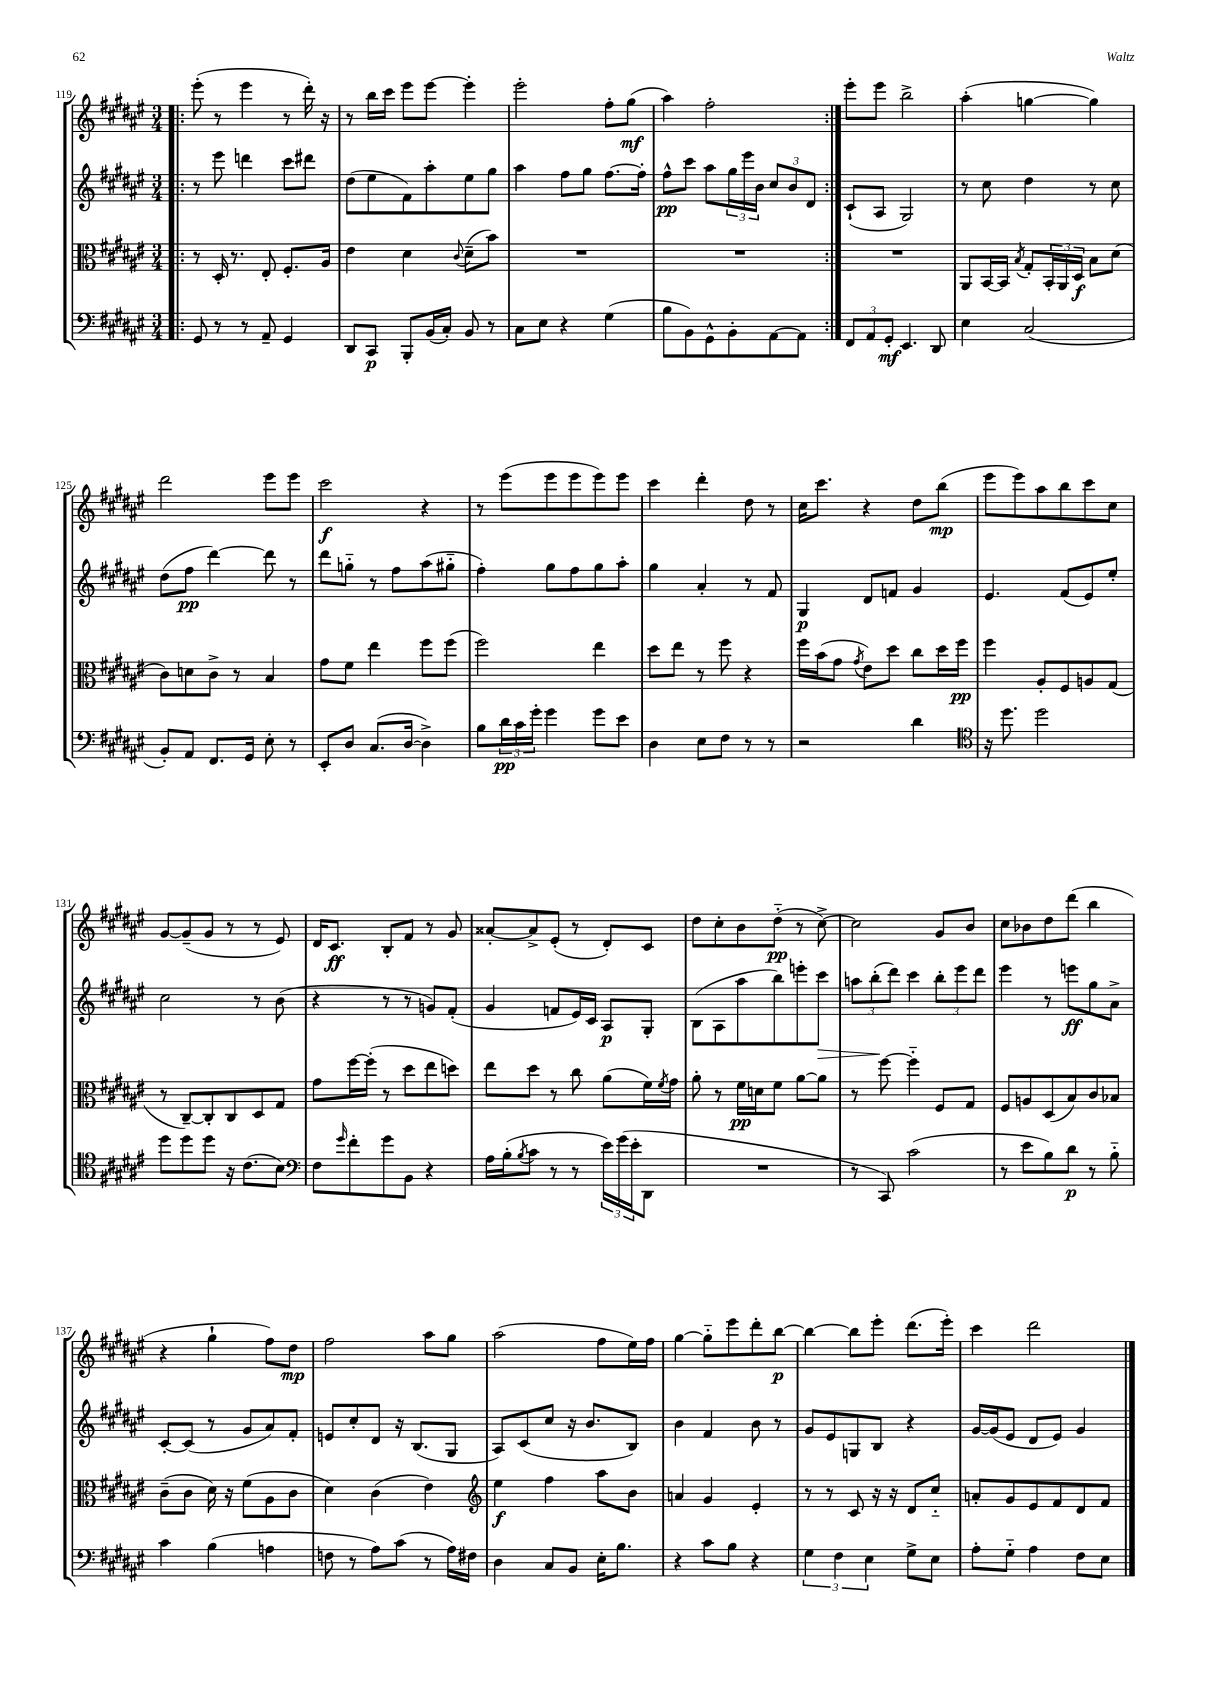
<<
\new StaffGroup <<
\new Staff = "s0" {
    \clef treble \key fis \major \numericTimeSignature \time 3/4
    \repeat volta 2 { \bar ".|:" eis'''8-.( r8 eis'''4 r8 dis'''16-.) r16 |
    r8 b''16 cis'''16 eis'''8 eis'''8~ eis'''4-. |
    eis'''2-. fis''8-. gis''8\mf( |
    ais''4) fis''2-. | }
    eis'''8-. eis'''8 b''2-> |
    ais''4-.( g''4~ g''4) |
    dis'''2 eis'''8 eis'''8 |
    cis'''2\f r4 |
    r8 eis'''8( eis'''8 eis'''8 eis'''8) eis'''8 |
    cis'''4 dis'''4-. dis''8 r8 |
    cis''16 cis'''8. r4 dis''8 b''8\mp( |
    eis'''8 eis'''8) ais''8 b''8 cis'''8 cis''8 |
    gis'8~ gis'8--( gis'8 r8 r8 eis'8) |
    dis'16 cis'8.\ff b8-. fis'8 r8 gis'8 |
    aisis'8~-. aisis'8-> eis'8-.( r8 dis'8-.) cis'8 |
    dis''8 cis''8-. b'8 dis''8-_\pp( r8 cis''8~->) |
    cis''2 gis'8 b'8 |
    cis''8 bes'8 dis''8 dis'''8( b''4 |
    r4 gis''4-! fis''8) dis''8\mp |
    fis''2 ais''8 gis''8 |
    ais''2( fis''8 eis''16) fis''16 |
    gis''4~ gis''8-_ eis'''8 dis'''8-. b''8~\p |
    b''4~ b''8 eis'''8-. dis'''8.( eis'''16-.) |
    cis'''4 dis'''2 \bar "|." |
}
\new Staff = "s1" {
    \clef treble \key fis \major \numericTimeSignature \time 3/4
    \repeat volta 2 { \bar ".|:" r8 eis'''8 d'''4 cis'''8 dis'''8 |
    dis''8( eis''8 fis'8) ais''8-. eis''8 gis''8 |
    ais''4 fis''8 gis''8 fis''8.~ fis''16-. |
    fis''8-^\pp cis'''8 ais''8 \tuplet 3/2 { gis''16 eis'''16 b'16 } \tuplet 3/2 { cis''8 b'8 dis'8 } | }
    cis'8-!( ais8 gis2) |
    r8 cis''8 dis''4 r8 cis''8 |
    dis''8( fis''8\pp dis'''4~) dis'''8 r8 |
    dis'''8 g''8-_ r8 fis''8 ais''8( gis''8-_ |
    fis''4-.) gis''8 fis''8 gis''8 ais''8-. |
    gis''4 ais'4-. r8 fis'8 |
    gis4\p dis'8 f'8 gis'4 |
    eis'4. fis'8( eis'8) eis''8-. |
    cis''2 r8 b'8( |
    r4 r8 r8 g'8) fis'8-.( |
    gis'4 f'8 eis'16) cis'16 ais8\p gis8-. |
    b8( ais8 ais''8 b''8) e'''8-. cis'''8\> |
    \tuplet 3/2 { a''8 b''8-.\!( dis'''8) } cis'''4 \tuplet 3/2 { b''8-. eis'''8 dis'''8 } |
    eis'''4 r8 e'''8\ff gis''8 ais'8-> |
    cis'8~-. cis'8( r8 gis'8 ais'8) fis'8-. |
    e'8 cis''8-. dis'8 r16 b8.( gis8 |
    ais8) cis'8( cis''8 r16 b'8. b8) |
    b'4 fis'4 b'8 r8 |
    gis'8 eis'8 g8 b8 r4 |
    gis'16~ gis'16( eis'8 dis'8 eis'8) gis'4 \bar "|." |
}
\new Staff = "s2" {
    \clef alto \key fis \major \numericTimeSignature \time 3/4
    \repeat volta 2 { \bar ".|:" r8 dis16-. r8. eis8-. fis8.-. ais16 |
    eis'4 dis'4 \appoggiatura { cis'8 } dis'8--( b'8) |
    R2. |
    R2. | }
    R2. |
    ais,8 b,16~ b,16 \acciaccatura { b8 } gis8-. \tuplet 3/2 { b,16-. ais,16 dis16\f } b8 dis'8( |
    cis'8) d'8 cis'8-> r8 b4 |
    gis'8 fis'8 eis''4 fis''8 fis''8( |
    fis''2) eis''4 |
    dis''8 eis''8 r8 fis''8 r4 |
    fis''16 b'16( gis'8 \acciaccatura { gis'8 } eis'8) dis''8 cis''8 dis''16 fis''16\pp |
    fis''4 ais8-. fis8 a8 gis8( |
    r8 cis8~--) cis8-. cis8 dis8 gis8 |
    gis'8 fis''16~ fis''16-.( r8 dis''8 eis''8 d''8) |
    eis''8 dis''8 r8 cis''8 ais'8( fis'16) \acciaccatura { fis'8 } gis'16 |
    ais'8-. r8 fis'16\pp d'16 fis'8 ais'8~ ais'8 |
    r8 fis''8~ fis''4-_ fis8 gis8 |
    fis8 a8 dis8( b8) cis'8 bes8 |
    cis'8--( cis'8 dis'16) r16 fis'8( ais8 cis'8 |
    dis'4) cis'4( eis'4) |
    \clef treble eis''4\f fis''4 ais''8 b'8 |
    a'4 gis'4 eis'4-. |
    r8 r8 cis'8 r16 r16 dis'8 cis''8-_ |
    a'8-. gis'8 eis'8 fis'8 dis'8 fis'8 \bar "|." |
}
\new Staff = "s3" {
    \clef bass \key fis \major \numericTimeSignature \time 3/4
    \repeat volta 2 { \bar ".|:" gis,8 r8 r8 ais,8-- gis,4 |
    dis,8 cis,8\p b,,8-. b,16( cis16-.) b,8 r8 |
    cis8 eis8 r4 gis4( |
    b8 b,8) gis,8-^ b,8-. ais,8~ ais,8 | }
    \tuplet 3/2 { fis,8 ais,8 gis,8-.\mf } eis,4. dis,8 |
    eis4 cis2( |
    b,8-.) ais,8 fis,8. gis,16 eis8-. r8 |
    eis,8-. dis8 cis8.( dis16~ dis4->) |
    b8 \tuplet 3/2 { dis'16\pp cis'16 gis'16-. } gis'4 gis'8 eis'8 |
    dis4 eis8 fis8 r8 r8 |
    r2 dis'4 |
    \clef tenor r16 dis''8. dis''2 |
    dis''8 dis''8 dis''8 r16 cis'8.( b8) |
    \clef bass fis8 \grace { gis'16 } fis'8-. gis'8 b,8 r4 |
    ais16 b16-.( \acciaccatura { b8 } cis'8 r8 r8 \tuplet 3/2 { eis'16) gis'16( eis'16-. } dis,8 |
    R2. |
    r8 cis,8) cis'2( |
    r8 eis'8 b8) dis'8\p r8 b8-_ |
    cis'4 b4( a4 |
    f8 r8 ais8) cis'8( r8 ais16) fis16 |
    dis4 cis8 b,8 eis16-. b8. |
    r4 cis'8 b8 r4 |
    \tuplet 3/2 { gis4 fis4 eis4 } gis8-> eis8 |
    ais8-. gis8-_ ais4 fis8 eis8 \bar "|." |
}
>>
>>
\layout { \context { \Score currentBarNumber = #119 } }
